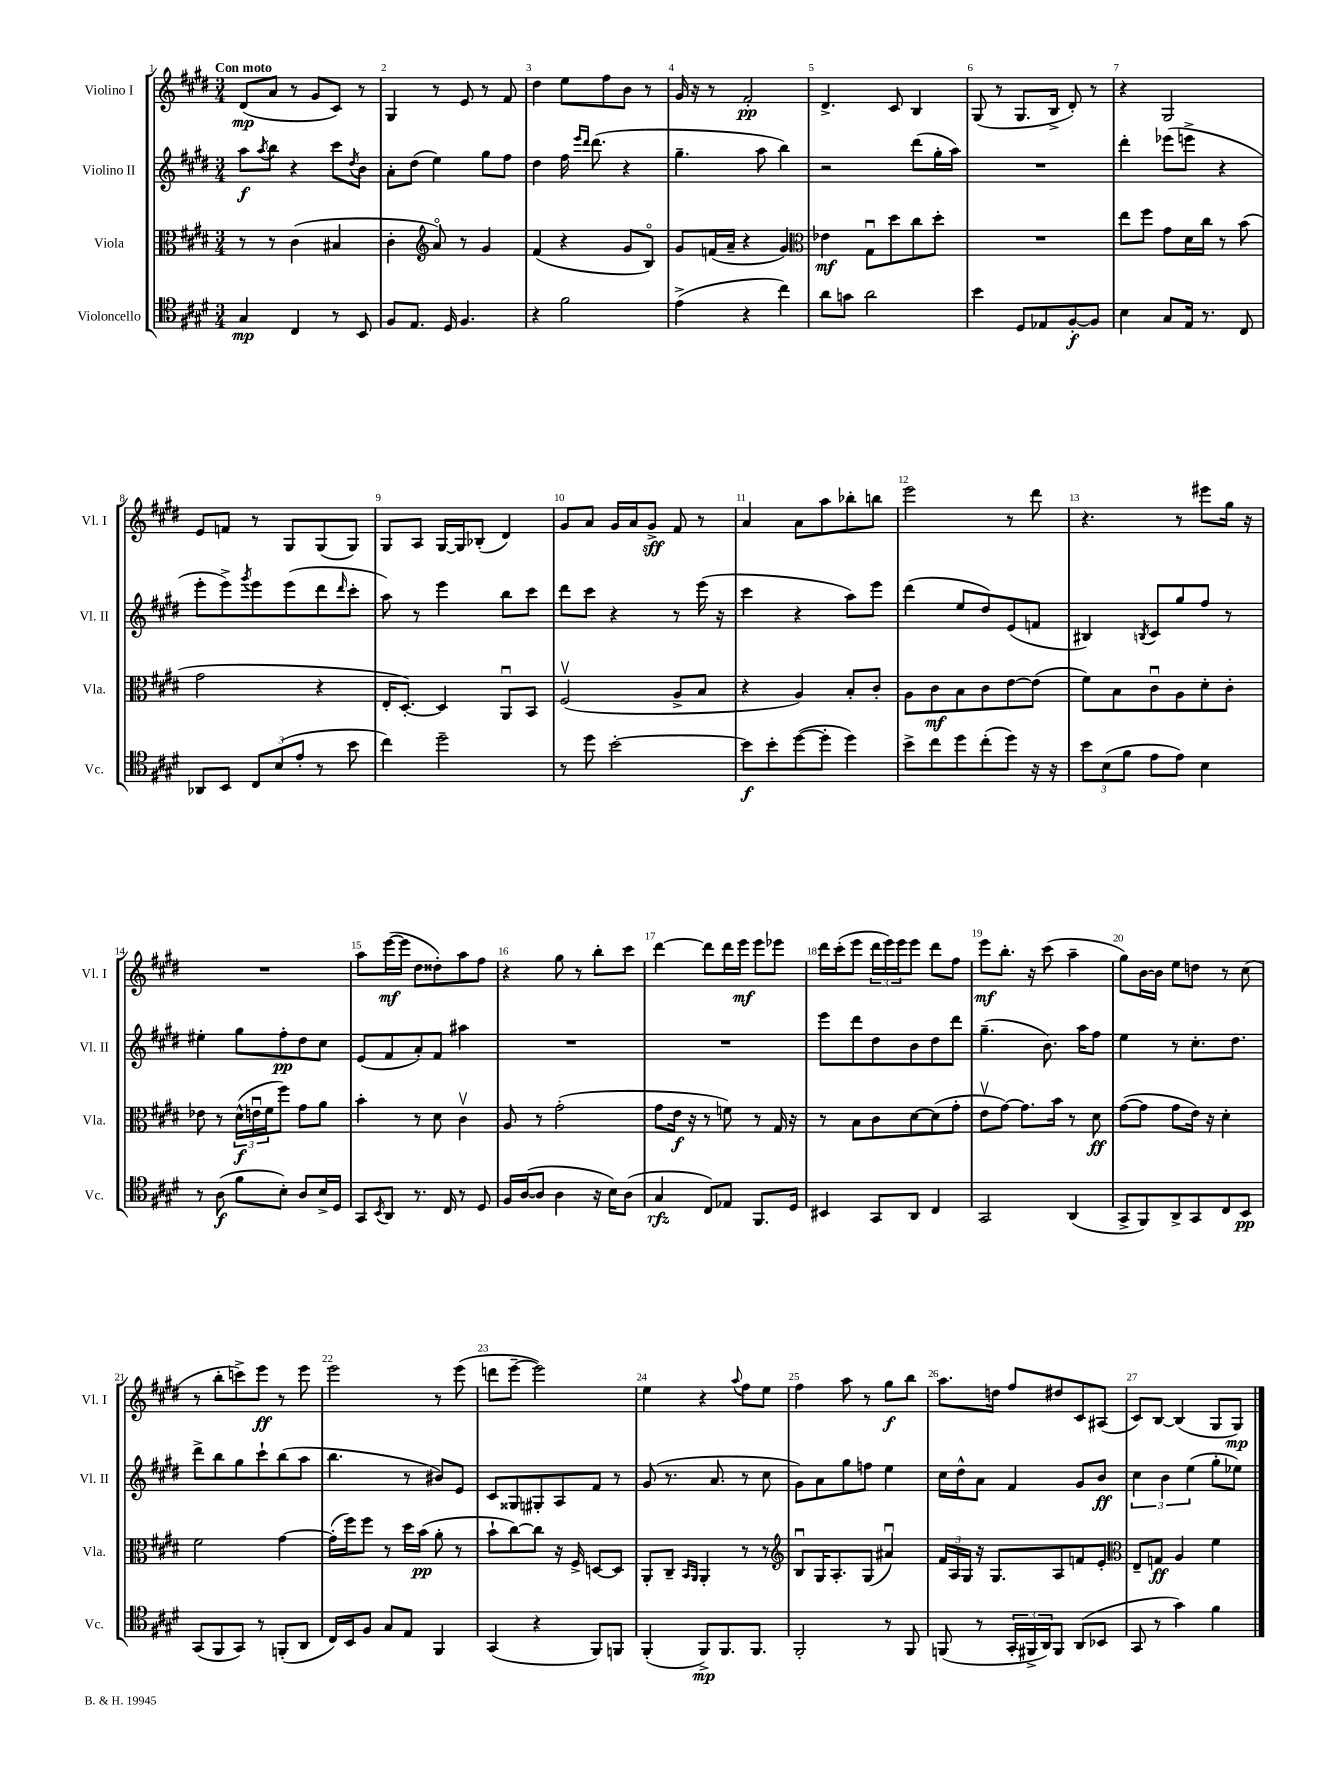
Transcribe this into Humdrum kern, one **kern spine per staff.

**kern	**dynam	**kern	**dynam	**kern	**dynam	**kern	**dynam
*part4	*part4	*part3	*part3	*part2	*part2	*part1	*part1
*staff4	*staff4	*staff3	*staff3	*staff2	*staff2	*staff1	*staff1
*I"Violoncello	*	*I"Viola	*	*I"Violino II	*	*I"Violino I	*
*I'Vc.	*	*I'Vla.	*	*I'Vl. II	*	*I'Vl. I	*
*clefC4	*	*clefC3	*	*clefG2	*	*clefG2	*
*k[f#c#g#d#]	*	*k[f#c#g#d#]	*	*k[f#c#g#d#]	*	*k[f#c#g#d#]	*
*M3/4	*	*M3/4	*	*M3/4	*	*M3/4	*
=1	=1	=1	=1	=1	=1	=1	=1
!	!	!	!	!	!	!LO:TX:a:B:t=Con moto	!
4G#/	mp	8r	.	8aa\L	f	(8d#/L	mp
.	.	.	.	8qaa/	.	.	.
.	.	8r	.	8bb\J	.	8a/J	.
4C#/	.	(4c#\	.	4r	.	8r	.
.	.	.	.	.	.	8g#/L	.
8r	.	4B#X/	.	8ccc#\L	.	8c#/J)	.
.	.	.	.	8qdd#/	.	.	.
8BB/	.	.	.	8b\J	.	8r	.
=2	=2	=2	=2	=2	=2	=2	=2
8F#/L	.	4c#'\	.	8a'\L	.	4G#/	.
8.E/J	.	.	.	(8dd#\J	.	.	.
*	*	*clefG2	*	*	*	*	*
.	.	8a/)	.	4ee\)	.	8r	.
16D#/	.	.	.	.	.	.	.
4.F#/	.	8r	.	.	.	8e/	.
.	.	4g#/	.	8gg#\L	.	8r	.
.	.	.	.	8ff#\J	.	8f#/	.
=3	=3	=3	=3	=3	=3	=3	=3
4r	.	(4f#/	.	4dd#\	.	4dd#\	.
2f#\	.	4r	.	16ff#\	.	8ee\L	.
.	.	.	.	16qqeee/LL	.	.	.
.	.	.	.	16qqddd#/JJ	.	.	.
.	.	.	.	(8.ddd#\	.	.	.
.	.	.	.	.	.	8ff#\	.
.	.	8g#/L	.	4r	.	8b\J	.
.	.	8B/J)	.	.	.	8r	.
=4	=4	=4	=4	=4	=4	=4	=4
(4e^\	.	8g#/L	.	4.gg#~\	.	16g#/	.
.	.	.	.	.	.	16r	.
.	.	(16fn/L	.	.	.	8r	.
.	.	16a~/JJ	.	.	.	.	.
4r	.	4r	.	.	.	2f#'/	pp
.	.	.	.	8aa\	.	.	.
4cc#\)	.	4g#/)	.	4bb\)	.	.	.
=5	=5	=5	=5	=5	=5	=5	=5
*	*	*clefC3	*	*	*	*	*
8a\L	.	4e-X\	mf	2r	.	4.d#^/	.
8gn\J	.	.	.	.	.	.	.
2a\	.	8G#u\L	.	.	.	.	.
.	.	8dd#\	.	.	.	8c#/	.
.	.	8cc#\	.	(8ddd#\L	.	4B/	.
.	.	8dd#'\J	.	16gg#'\L	.	.	.
.	.	.	.	16aa\JJ)	.	.	.
=6	=6	=6	=6	=6	=6	=6	=6
4b\	.	2.r	.	2.r	.	(8G#/	.
.	.	.	.	.	.	8r	.
8D#/L	.	.	.	.	.	8.G#/L	.
8E-X/	.	.	.	.	.	.	.
.	.	.	.	.	.	16B^/Jk	.
[8F#'/	f	.	.	.	.	8d#'/)	.
8F#/J]	.	.	.	.	.	8r	.
=7	=7	=7	=7	=7	=7	=7	=7
4B\	.	8ee\L	.	4ddd#'\	.	4r	.
.	.	8ff#\J	.	.	.	.	.
8G#/L	.	8g#\L	.	(8eee-X\L	.	2G#/	.
16E/Jk	.	16d#\L	.	8eeen^\J	.	.	.
8.r	.	16cc#\JJ	.	.	.	.	.
.	.	8r	.	4r	.	.	.
8C#/	.	(8b\	.	.	.	.	.
!!LO:LB:g=z
=8	=8	=8	=8	=8	=8	=8	=8
8AA-X/L	.	2g#\	.	8eee'\L	.	8e/L	.
8BB/J	.	.	.	8eee^\)	.	8fn/J	.
.	.	.	.	8qggg#/	.	.	.
12C#/L	.	.	.	8eee\	.	8r	.
(12B/	.	.	.	.	.	.	.
.	.	.	.	(8eee\	.	8G#/L	.
12e'/J	.	.	.	.	.	.	.
8r	.	4r	.	8ddd#\	.	(8G#/	.
.	.	.	.	16qqddd#/	.	.	.
8b\	.	.	.	8ccc#'\J	.	8G#/J)	.
=9	=9	=9	=9	=9	=9	=9	=9
4cc#\)	.	16E'/KL	.	8aa\)	.	8G#/L	.
.	.	[8.D#'/J)	.	.	.	.	.
.	.	.	.	8r	.	8A/J	.
2dd#~\	.	4D#/]	.	4eee\	.	[16G#/LL	.
.	.	.	.	.	.	16G#/J]	.
.	.	.	.	.	.	(8B-X'/J	.
.	.	8AAu/L	.	8bb\L	.	4d#/)	.
.	.	8BB/J	.	8ccc#\J	.	.	.
=10	=10	=10	=10	=10	=10	=10	=10
8r	.	(2F#v/	.	8ddd#\L	.	8g#/L	.
8dd#\	.	.	.	8ccc#\J	.	8a/J	.
[2b'\	.	.	.	4r	.	16g#/LL	.
.	.	.	.	.	.	16a/J	.
.	.	.	.	.	.	8g#^/J	sff
.	.	8A^/L	.	8r	.	8f#/	.
.	.	8B/J	.	(16eee\	.	8r	.
.	.	.	.	16r	.	.	.
=11	=11	=11	=11	=11	=11	=11	=11
8b\L]	f	4r	.	4ccc#\	.	4a/	.
8b'\	.	.	.	.	.	.	.
([8dd#\	.	4A/)	.	4r	.	8a\L	.
8dd#'\J]	.	.	.	.	.	8aa\	.
4dd#\)	.	8B'/L	.	8aa\L)	.	8bb-X'\	.
.	.	8c#'/J	.	8eee\J	.	8bbn\J	.
=12	=12	=12	=12	=12	=12	=12	=12
8b^\L	.	8A\L	.	(4ddd#\	.	2eee\	.
8cc#\	.	8c#\	mf	.	.	.	.
8dd#\	.	8B\	.	8ee/L	.	.	.
(8cc#'\	.	8c#\	.	8dd#/)	.	.	.
8dd#\J)	.	[8e\	.	(8e/	.	8r	.
16r	.	(8e\J]	.	8fn/J	.	8ddd#\	.
16r	.	.	.	.	.	.	.
=13	=13	=13	=13	=13	=13	=13	=13
12b\L	.	8f#\L)	.	4B#X/)	.	4.r	.
(12B\	.	.	.	.	.	.	.
.	.	8B\	.	.	.	.	.
12f#\J	.	.	.	.	.	.	.
.	.	.	.	8qBn/	.	.	.
8e\L	.	8c#u\	.	8c#/L	.	.	.
8e\J)	.	8A\	.	8gg#/	.	8r	.
4B\	.	8d#'\	.	8ff#/J	.	8eee#X\L	.
.	.	8c#'\J	.	8r	.	16gg#\Jk	.
.	.	.	.	.	.	16r	.
!!LO:LB:g=z
=14	=14	=14	=14	=14	=14	=14	=14
8r	.	8e-X\	.	4ee#X'\	.	2.r	.
(8A\	f	8r	.	.	.	.	.
8f#\L	.	(24d#^^\LL	f	8gg#\L	.	.	.
.	.	24enu\	.	.	.	.	.
.	.	24f#\J	.	.	.	.	.
8B'\J)	.	8ff#\J)	.	8ff#'\	pp	.	.
8A/L	.	8g#\L	.	8dd#\	.	.	.
16B^/L	.	8a\J	.	8cc#\J	.	.	.
16D#/JJ	.	.	.	.	.	.	.
=15	=15	=15	=15	=15	=15	=15	=15
8GG#/L	.	4b'\	.	(8e/L	.	8aa\L	.
8qBB/	.	.	.	.	.	.	.
8AA/J	.	.	.	8f#/	.	([16eee\L	mf
.	.	.	.	.	.	16eee\JJ]	.
8.r	.	8r	.	8a'/)	.	8dd#\L	.
.	.	8d#\	.	8f#/J	.	8dd##X'\)	.
16C#/	.	.	.	.	.	.	.
8r	.	4c#v\	.	4aa#X\	.	8aa\	.
8D#/	.	.	.	.	.	8ff#\J	.
=16	=16	=16	=16	=16	=16	=16	=16
16F#/LL	.	8A/	.	2.r	.	4r	.
([16A/J	.	.	.	.	.	.	.
8A/J]	.	8r	.	.	.	.	.
4A\	.	(2g#'\	.	.	.	8gg#\	.
.	.	.	.	.	.	8r	.
16r	.	.	.	.	.	8bb'\L	.
16B\KL)	.	.	.	.	.	.	.
(8A\J	.	.	.	.	.	8ccc#\J	.
=17	=17	=17	=17	=17	=17	=17	=17
4G#/	rfz	8g#\L	.	2.r	.	[4ddd#\	.
.	.	16e\Jk	f	.	.	.	.
.	.	16r	.	.	.	.	.
8C#/L)	.	8r	.	.	.	8ddd#\L]	.
8E-X/J	.	8fn\)	.	.	.	16ddd#\L	.
.	.	.	.	.	.	16eee\JJ	mf
8.FF#/L	.	8r	.	.	.	8eee\L	.
.	.	16G#/	.	.	.	8eee-X\J	.
16D#/Jk	.	16r	.	.	.	.	.
=18	=18	=18	=18	=18	=18	=18	=18
4BB#X/	.	8r	.	8eee\L	.	16ddd#\LL	.
.	.	.	.	.	.	(16ccc#'\J	.
.	.	8B\L	.	8ddd#\	.	8eee\J	.
8GG#/L	.	8c#\	.	8dd#\	.	24ddd#\LL	.
.	.	.	.	.	.	24eee\)	.
.	.	.	.	.	.	24eee\J	.
8AA/J	.	[8d#\	.	8b\	.	8eee\J	.
4C#/	.	(8d#\]	.	8dd#\	.	8ddd#\L	.
.	.	8g#'\J	.	8ddd#\J	.	8ff#\J	.
=19	=19	=19	=19	=19	=19	=19	=19
2GG#/	.	8ev\L	.	(4.gg#~\	.	8eee\L	mf
.	.	[8g#\J)	.	.	.	8.bb'\J	.
.	.	8.g#\L]	.	.	.	.	.
.	.	.	.	.	.	16r	.
.	.	.	.	8.b\)	.	(8ccc#\	.
.	.	16b\Jk	.	.	.	.	.
(4AA/	.	8r	.	.	.	4aa~\	.
.	.	.	.	16aa\KL	.	.	.
.	.	8d#\	ff	8ff#\J	.	.	.
=20	=20	=20	=20	=20	=20	=20	=20
8GG#^/L	.	([8g#\L	.	4ee\	.	8gg#\L)	.
8FF#/)	.	8g#\J]	.	.	.	[16b\L	.
.	.	.	.	.	.	16b\JJ]	.
8AA^/	.	8g#\L	.	8r	.	8ee\L	.
8GG#/	.	16e\Jk)	.	8.cc#'\L	.	8ddn\J	.
.	.	16r	.	.	.	.	.
8C#/	.	4d#'\	.	.	.	8r	.
.	.	.	.	8.dd#\J	.	.	.
8BB/J	pp	.	.	.	.	(8cc#\	.
!!LO:LB:g=z
=21	=21	=21	=21	=21	=21	=21	=21
(8GG#/L	.	2f#\	.	8ddd#^\L	.	8r	.
8FF#/	.	.	.	8bb\	.	8bb'\L	.
8GG#/J)	.	.	.	8gg#\	.	8cccn^\)	.
8r	.	.	.	8ccc#`\	.	8eee\J	ff
(8FFn'/L	.	[4g#\	.	(8bb\	.	8r	.
8AA/J	.	.	.	8aa\J	.	8eee\	.
=22	=22	=22	=22	=22	=22	=22	=22
16C#/LL)	.	(16g#'\LL]	.	4.bb\	.	2eee\	.
16BB/J	.	16ff#\J)	.	.	.	.	.
8F#/J	.	8ff#\J	.	.	.	.	.
8G#/L	.	8r	.	.	.	.	.
8E/J	.	16dd#\LL	.	8r	.	.	.
.	.	(16b\JJ	pp	.	.	.	.
4FF#/	.	8a'\	.	8b#X/L)	.	8r	.
.	.	8r	.	8e/J	.	(8eee\	.
=23	=23	=23	=23	=23	=23	=23	=23
(4GG#/	.	8b`\L	.	8c#/L	.	8dddn\L	.
.	.	[8cc#\)	.	8G##X/	.	[8eee~\J	.
4r	.	8cc#\J]	.	8G#X'/	.	2eee\])	.
.	.	16r	.	8A/	.	.	.
.	.	16F#^/	.	.	.	.	.
8FF#/L)	.	[8Dn/L	.	8f#/J	.	.	.
8FFn/J	.	8D/J]	.	8r	.	.	.
=24	=24	=24	=24	=24	=24	=24	=24
(4FF#'/	.	8AA'/L	.	(8g#/	.	4ee\	.
.	.	8C#~/J	.	8.r	.	.	.
.	.	16qqBB/LL	.	.	.	.	.
.	.	16qqAA/JJ	.	.	.	.	.
8FF#^/L)	mp	4AA'/	.	.	.	4r	.
.	.	.	.	8.a/	.	.	.
8.FF#/	.	.	.	.	.	.	.
.	.	.	.	.	.	8qqaa/	.
.	.	8r	.	8r	.	8ff#\L	.
8.FF#/J	.	.	.	.	.	.	.
.	.	8r	.	8cc#\	.	8ee\J	.
=25	=25	=25	=25	=25	=25	=25	=25
*	*	*clefG2	*	*	*	*	*
2FF#'/	.	8Bu/L	.	8g#\L)	.	4ff#\	.
.	.	16G#/K	.	8a\	.	.	.
.	.	8.A'/	.	.	.	.	.
.	.	.	.	8gg#\	.	8aa\	.
.	.	(8G#/J	.	8ffn\J	.	8r	.
8r	.	4a#Xu/)	.	4ee\	.	8gg#\L	f
8FF#/	.	.	.	.	.	8bb\J	.
=26	=26	=26	=26	=26	=26	=26	=26
(8FFn/	.	24f#/LL	.	16cc#\LL	.	8.aa\L	.
.	.	24A/	.	.	.	.	.
.	.	.	.	16dd#^^\J	.	.	.
.	.	24G#/JJ	.	.	.	.	.
8r	.	16r	.	8a\J	.	.	.
.	.	8.G#/L	.	.	.	16ddn\Jk	.
24GG#'/LL	.	.	.	4f#/	.	8ff#/L	.
24FF#X^/	.	.	.	.	.	.	.
24AA/J)	.	.	.	.	.	.	.
8FF#/J	.	8A/	.	.	.	8dd#X/	.
(8AA/L	.	8fn/	.	8g#/L	.	8c#/	.
8BB-X/J	.	8e'/J	.	8b/J	ff	(8A#X/J	.
=27	=27	=27	=27	=27	=27	=27	=27
*	*	*clefC3	*	*	*	*	*
8GG#/	.	8E~/L	.	6cc#\	.	8c#/L)	.
8r	.	8Gn/J	ff	.	.	[8B/J	.
.	.	.	.	6b\	.	.	.
4g#\)	.	4A/	.	.	.	(4B/]	.
.	.	.	.	(6ee\	.	.	.
4f#\	.	4f#\	.	8gg#'\L	.	8G#/L	.
.	.	.	.	8ee-X\J)	.	8G#/J)	mp
==	==	==	==	==	==	==	==
*-	*-	*-	*-	*-	*-	*-	*-
